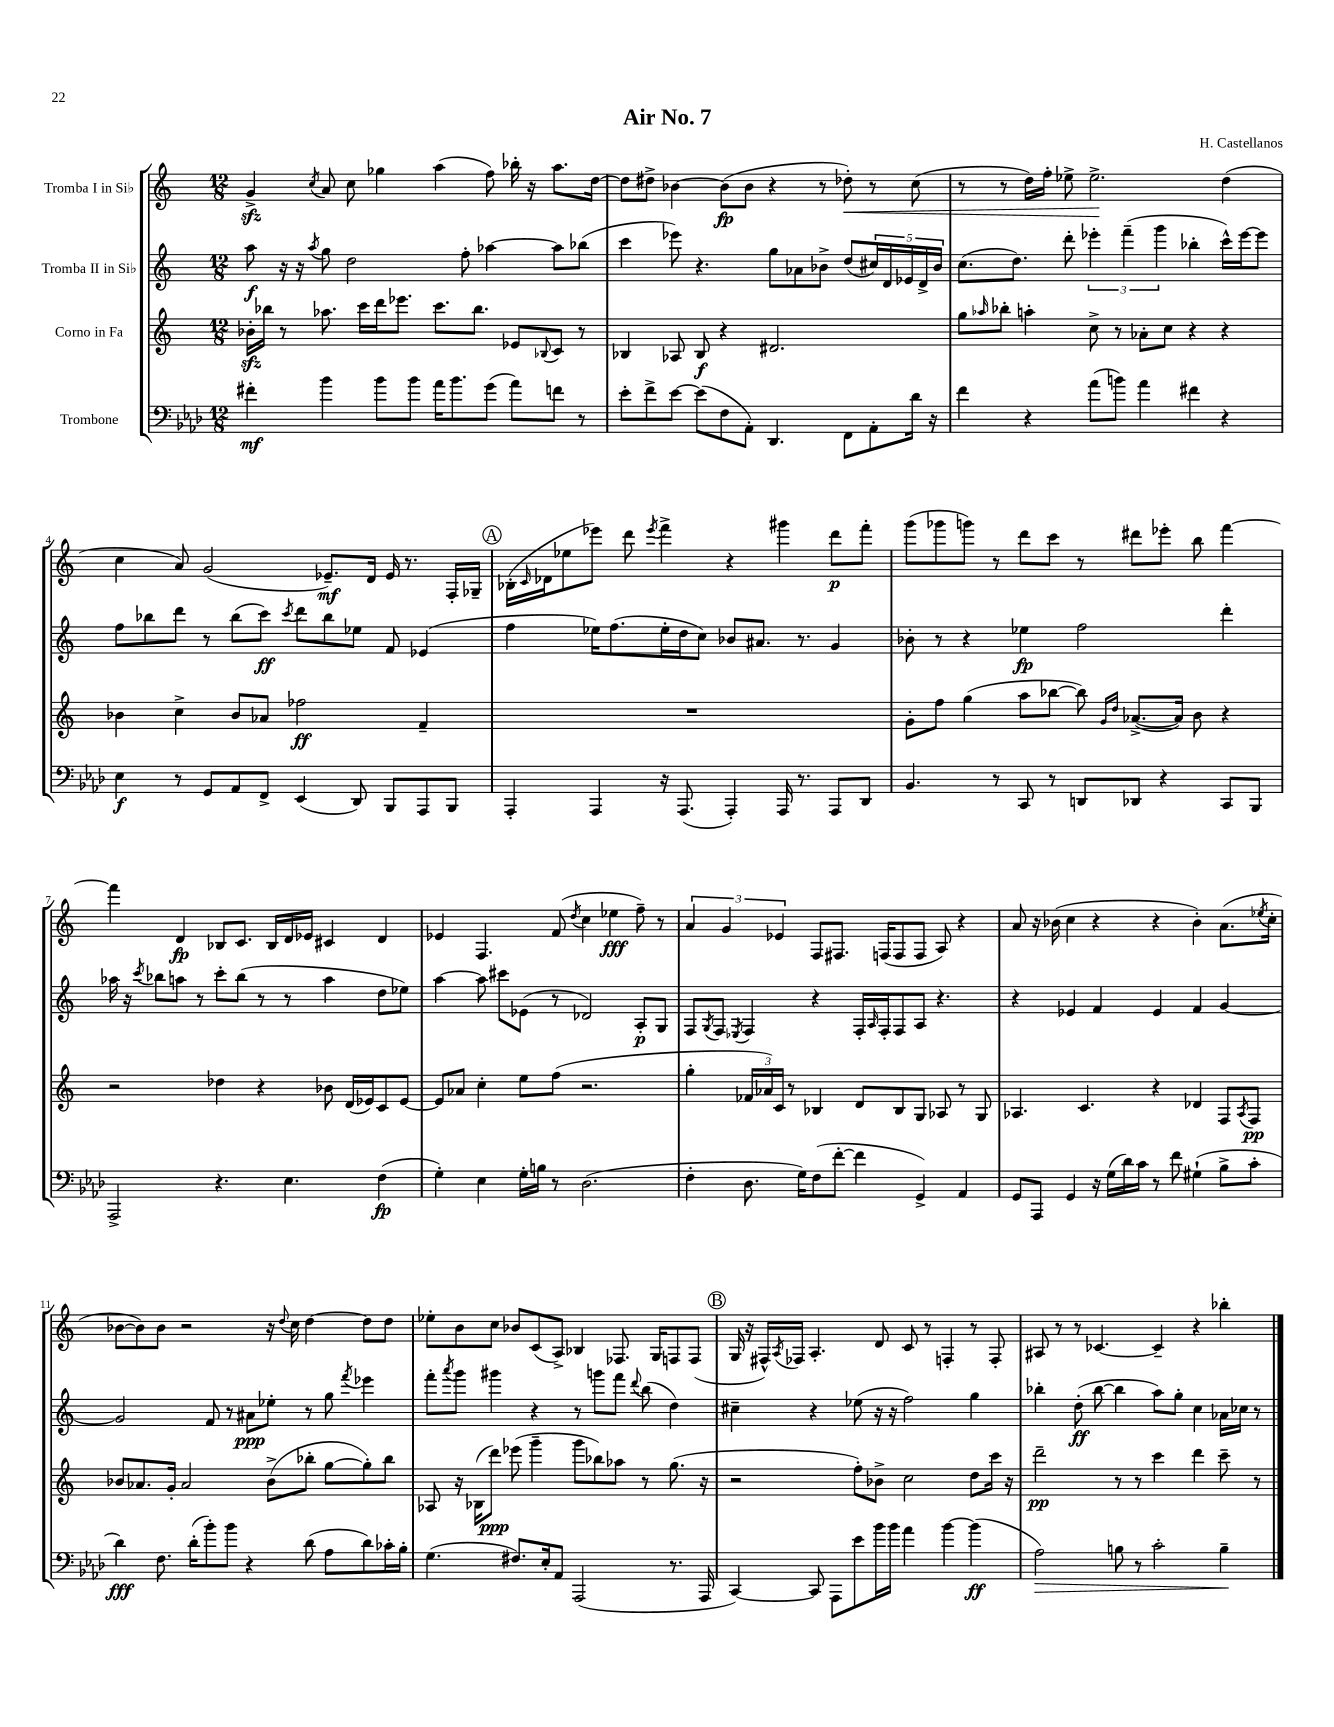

**kern	**dynam	**kern	**dynam	**kern	**dynam	**kern	**dynam
*part4	*part4	*part3	*part3	*part2	*part2	*part1	*part1
*staff4	*staff4	*staff3	*staff3	*staff2	*staff2	*staff1	*staff1
*I"Trombone	*	*I"Corno in Fa	*	*I"Tromba II in Si♭	*	*I"Tromba I in Si♭	*
*clefF4	*	*clefG2	*	*clefG2	*	*clefG2	*
*k[b-e-a-d-]	*	*k[]	*	*k[]	*	*k[]	*
*M12/8	*	*M12/8	*	*M12/8	*	*M12/8	*
=1	=1	=1	=1	=1	=1	=1	=1
4f#X'\	mf	16b-Xzz'\LL	.	8aa\	f	4gzz^/	.
.	.	16bb-X\JJ	.	.	.	.	.
.	.	8r	.	16r	.	.	.
.	.	.	.	16r	.	.	.
.	.	.	.	8qaa/	.	8qcc/	.
4b-\	.	8.aa-X\	.	8gg\	.	8a/	.
.	.	.	.	2dd\	.	8cc\	.
.	.	16ccc\LL	.	.	.	.	.
8b-\L	.	16ddd\J	.	.	.	4gg-X\	.
.	.	8.eee-X\J	.	.	.	.	.
8b-\J	.	.	.	.	.	.	.
16a-\KL	.	8.ccc\L	.	.	.	(4aa\	.
8.b-\	.	.	.	.	.	.	.
.	.	.	.	8ff'\	.	.	.
.	.	8.bb-\J	.	.	.	.	.
(8g\J	.	.	.	[4aa-X\	.	8ff\)	.
8a-\L)	.	8e-X/L	.	.	.	16bb-X'\	.
.	.	.	.	.	.	16r	.
.	.	8qqB-X/	.	.	.	.	.
8fn\J	.	8c/J	.	8aa-\L]	.	8.aa\L	.
8r	.	8r	.	(8bb-X\J	.	.	.
.	.	.	.	.	.	[16dd\Jk	.
=2	=2	=2	=2	=2	=2	=2	=2
8e-'\L	.	4B-X/	.	4ccc\	.	8dd\L]	.
8f^\	.	.	.	.	.	8dd#X^\J	.
[8e-\J	.	8A-X/	.	8eee-X\)	.	[4b-X\	.
(8e-\L]	.	8B-/	f	4.r	.	.	.
8F\	.	4r	.	.	.	(8b-\L]	fp
8AA-'\J)	.	.	.	.	.	8b-\J	.
4.DD-/	.	2.d#X/	.	8gg\L	.	4r	.
.	.	.	.	8a-X\	.	.	.
.	.	.	.	8b-X^\J	.	8r	.
!	!	!	!	!	!	!	!LO:HP:b
8FF\L	.	.	.	(8dd/L	.	8dd-X'\)	<
8AA-'\	.	.	.	20cc#X/L)	.	8r	.
.	.	.	.	20d/	.	.	.
.	.	.	.	20e-X/	.	.	.
16d-\Jk	.	.	.	.	.	(8cc\	.
.	.	.	.	20d^/	.	.	.
16r	.	.	.	.	.	.	.
.	.	.	.	20b-/JJ	.	.	.
=3	=3	=3	=3	=3	=3	=3	=3
4f\	.	8gg\L	.	(8.cc\L	.	8r	.
.	.	16qqaa-X/	.	.	.	.	.
.	.	8bb-X'\J	.	.	.	8r	.
.	.	.	.	8.dd\J)	.	.	.
4r	.	4aan'\	.	.	.	16dd\LL)	.
.	.	.	.	.	.	16ff'\JJ	.
.	.	.	.	8ddd'\	.	8ee-X^\	.
(8a-\L	.	8cc^\	.	6eee-X'\	.	2.ee-^\	.
8bn\J)	.	8r	.	.	.	.	.
.	.	.	.	(6fff~\	.	.	.
4a-\	.	8a-X'\L	.	.	.	.	.
.	.	.	.	6ggg\	.	.	.
.	.	8cc\J	.	.	.	.	.
4f#X\	.	4r	.	4bb-X'\	.	.	.
4r	.	4r	.	16ccc^^\LL)	.	(4dd\	[
.	.	.	.	[16eee-\J	.	.	.
.	.	.	.	8eee-\J]	.	.	.
!!LO:LB:g=z
=4	=4	=4	=4	=4	=4	=4	=4
4E-\	f	4b-X\	.	8ff\L	.	4cc\	.
.	.	.	.	8bb-X\	.	.	.
8r	.	4cc^\	.	8ddd\J	.	8a/)	.
8GG/L	.	.	.	8r	.	(2g/	.
8AA-/	.	8b-/L	.	(8bb-\L	.	.	.
8FF^/J	.	8a-X/J	.	8ccc\J)	ff	.	.
.	.	.	.	8qccc/	.	.	.
(4EE-/	.	2ff-X\	ff	8ddd\L	.	.	.
.	.	.	.	8bb-\	.	8.e-X~/L)	mf
8DD-/)	.	.	.	8ee-X\J	.	.	.
.	.	.	.	.	.	16d/Jk	.
8BBB-/L	.	.	.	8f/	.	16e-/	.
.	.	.	.	.	.	8.r	.
8AAA-/	.	4f~/	.	(4e-X/	.	.	.
8BBB-/J	.	.	.	.	.	16F'/LL	.
.	.	.	.	.	.	16G-X~/JJ	.
!!LO:REH:place=s1:t=A
=5	=5	=5	=5	=5	=5	=5	=5
4AAA-'/	.	1.r	.	4ff\	.	(16B-X'\LL	.
.	.	.	.	.	.	16qqc/	.
.	.	.	.	.	.	16d-X\J	.
.	.	.	.	.	.	8ee-X\	.
4AAA-/	.	.	.	16ee-X\KL)	.	8eee-X\J)	.
.	.	.	.	(8.ff\	.	.	.
.	.	.	.	.	.	8ddd\	.
.	.	.	.	.	.	8qeee-/	.
16r	.	.	.	16ee-'\L	.	4fff^\	.
(8.AAA-/	.	.	.	16dd\J	.	.	.
.	.	.	.	8cc\J)	.	.	.
4AAA-'/)	.	.	.	8b-X/L	.	4r	.
.	.	.	.	8.a#X/J	.	.	.
16AAA-/	.	.	.	.	.	4ggg#X\	.
8.r	.	.	.	8.r	.	.	.
8AAA-/L	.	.	.	4g/	.	8ddd\L	p
8DD-/J	.	.	.	.	.	8fff'\J	.
=6	=6	=6	=6	=6	=6	=6	=6
4.BB-/	.	8g'\L	.	8b-X'\	.	(8ggg\L	.
.	.	8ff\J	.	8r	.	8ggg-X\	.
.	.	(4gg\	.	4r	.	8gggn\J)	.
8r	.	.	.	.	.	8r	.
8CC/	.	8aa\L	.	4ee-X\	fp	8ddd\L	.
8r	.	[8bb-X\J	.	.	.	8ccc\J	.
8DDn/L	.	8bb-\])	.	2ff\	.	8r	.
.	.	16qqg/LL	.	.	.	.	.
.	.	16qqdd/JJ	.	.	.	.	.
8DD-X/J	.	([8.a-X^/L	.	.	.	8ddd#X\L	.
4r	.	.	.	.	.	8eee-X'\J	.
.	.	16a-/Jk])	.	.	.	.	.
.	.	8b\	.	.	.	8bb\	.
8CC/L	.	4r	.	4ddd'\	.	[4fff\	.
8BBB-/J	.	.	.	.	.	.	.
!!LO:LB:g=z
=7	=7	=7	=7	=7	=7	=7	=7
2AAA-^/	.	2r	.	16aa-X\	.	4fff\]	.
.	.	.	.	16r	.	.	.
.	.	.	.	8qccc/	.	.	.
.	.	.	.	8bb-X\L	.	.	.
.	.	.	.	8aan\J	.	4d/	fp
.	.	.	.	8r	.	.	.
4.r	.	4dd-X\	.	8ccc'\L	.	8B-X/L	.
.	.	.	.	(8bb-\J	.	8.c/J	.
.	.	4r	.	8r	.	.	.
.	.	.	.	.	.	16B-/LL	.
4.E-\	.	.	.	8r	.	16d/	.
.	.	.	.	.	.	16e-X/JJ	.
.	.	8b-X\	.	4aa\	.	4c#X/	.
.	.	(16d/LL	.	.	.	.	.
.	.	16e-X/J)	.	.	.	.	.
(4F\	fp	8c/	.	8dd\L	.	4d/	.
.	.	[8e-/J	.	8ee-X\J)	.	.	.
=8	=8	=8	=8	=8	=8	=8	=8
4G'\)	.	8e-/L]	.	[4aa\	.	4e-X/	.
.	.	8a-X/J	.	.	.	.	.
4E-\	.	4cc'\	.	8aa\]	.	4.F/	.
.	.	.	.	8ccc#X\L	.	.	.
16G'\LL	.	8ee\L	.	(8e-X\J	.	.	.
16Bn\JJ	.	.	.	.	.	.	.
8r	.	(8ff\J	.	8r	.	(8f/	.
.	.	.	.	.	.	8qdd/	.
(2.D-\	.	2.r	.	2d-X/)	.	4cc\	.
.	.	.	.	.	.	4ee-X\	fff
.	.	.	.	8A'/L	p	8ff~\)	.
.	.	.	.	8G/J	.	8r	.
=9	=9	=9	=9	=9	=9	=9	=9
4F'\	.	4gg'\	.	8F/L	.	6a/	.
.	.	.	.	8qG/	.	.	.
.	.	.	.	8F/J	.	.	.
.	.	.	.	.	.	6g/	.
.	.	.	.	8qE-X/	.	.	.
8.D-\	.	24f-X/LL	.	4F/	.	.	.
.	.	24a-X/)	.	.	.	.	.
.	.	24c/JJ	.	.	.	6e-X/	.
.	.	8r	.	.	.	.	.
16G\KL)	.	.	.	.	.	.	.
(8F\	.	4B-X/	.	4r	.	8F/L	.
[8f'\J	.	.	.	.	.	8.F#X/J	.
4f\]	.	8d/L	.	16F'/LL	.	.	.
.	.	.	.	16qqA/	.	.	.
.	.	.	.	16F'/J	.	(16Fn/KL	.
.	.	8B-/	.	8F/	.	8F/	.
4GG^/)	.	8G/J	.	8A/J	.	8F/J	.
.	.	8A-X/	.	4.r	.	8A/)	.
4AA-/	.	8r	.	.	.	4r	.
.	.	8G/	.	.	.	.	.
=10	=10	=10	=10	=10	=10	=10	=10
8GG/L	.	4.A-X/	.	4r	.	8a/	.
8AAA-/J	.	.	.	.	.	16r	.
.	.	.	.	.	.	(16b-X\	.
4GG/	.	.	.	4e-X/	.	4cc\	.
.	.	4.c/	.	.	.	.	.
16r	.	.	.	4f/	.	4r	.
(16G\LL	.	.	.	.	.	.	.
16d-\)	.	.	.	.	.	.	.
16c\JJ	.	.	.	.	.	.	.
8r	.	4r	.	4e-/	.	4r	.
8f\	.	.	.	.	.	.	.
(4G#X`\	.	4d-X/	.	4f/	.	4b-'\)	.
8B-^\L	.	8F/L	.	[4g/	.	(8.a\L	.
.	.	8qA-/	.	.	.	.	.
8c'\J	.	8F/J	pp	.	.	.	.
.	.	.	.	.	.	8qee-X/	.
.	.	.	.	.	.	16cc'\Jk	.
!!LO:LB:g=z
=11	=11	=11	=11	=11	=11	=11	=11
4d-\)	fff	8b-X/L	.	2g/]	.	[8b-X\L	.
.	.	8.a-X/	.	.	.	8b-\])	.
8.F\	.	.	.	.	.	8b-\J	.
.	.	16g'/Jk	.	.	.	.	.
.	.	2a-/	.	.	.	2r	.
(16d-'\KL	.	.	.	.	.	.	.
8b-'\)	.	.	.	8f/	.	.	.
8b-\J	.	.	.	8r	.	.	.
4r	.	.	.	8a#X\L	ppp	.	.
.	.	(8b-^\L	.	8ee-X'\J	.	16r	.
.	.	.	.	.	.	8qqdd/	.
.	.	.	.	.	.	16cc\	.
(8d-\	.	8bb-X'\J	.	8r	.	[4dd\	.
8A-\L	.	[8gg\L	.	8gg\	.	.	.
.	.	.	.	8qfff/	.	.	.
8d-\)	.	8gg'\])	.	4eee-X\	.	8dd\L]	.
16c-X'\L	.	8bb-\J	.	.	.	8dd\J	.
16B-'\JJ	.	.	.	.	.	.	.
=12	=12	=12	=12	=12	=12	=12	=12
(4.G\	.	8A-X/	.	8fff'\L	.	8ee-X'\L	.
.	.	.	.	8qaaa/	.	.	.
.	.	16r	.	8ggg\J	.	8b\	.
.	.	(16B-X\KL	.	.	.	.	.
.	.	8ddd\J)	ppp	4ggg#X\	.	8cc\J	.
8.F#X/L)	.	(8eee-X\	.	.	.	8b-X/L	.
.	.	4ggg~\	.	4r	.	(8c/	.
16E-'/k	.	.	.	.	.	.	.
8AA-/J	.	.	.	.	.	8A^/J)	.
(2AAA-/	.	8ggg\L	.	8r	.	4B-X/	.
.	.	8bb-X\)	.	8gggn\L	.	.	.
.	.	8aa-X\J	.	8fff\J	.	8.F-X/	.
.	.	.	.	8qqddd/	.	.	.
.	.	8r	.	(8bb\	.	.	.
.	.	.	.	.	.	16G/KL	.
8.r	.	(8.gg\	.	4dd\)	.	8Fn/	.
.	.	.	.	.	.	(8F/J	.
16AAA-/	.	16r	.	.	.	.	.
!!LO:REH:place=s1:t=B
=13	=13	=13	=13	=13	=13	=13	=13
[4CC/)	.	2r	.	4cc#X~\	.	16G/	.
.	.	.	.	.	.	16r	.
.	.	.	.	.	.	16F#X^^/LL)	.
.	.	.	.	.	.	8qA/	.
.	.	.	.	.	.	16F-X/JJ	.
8CC/]	.	.	.	4r	.	4.A'/	.
8AAA-\L	.	.	.	.	.	.	.
8e-\	.	8ff'\L)	.	(8ee-X\	.	.	.
16b-\L	.	8b-X^\J	.	16r	.	8d/	.
16b-\JJ	.	.	.	16r	.	.	.
4a-\	.	2cc\	.	2ff\)	.	8c/	.
.	.	.	.	.	.	8r	.
[4b-\	.	.	.	.	.	4Fn'/	.
(4b-\]	ff	8dd\L	.	4gg\	.	8r	.
.	.	16ccc\Jk	.	.	.	8F'/	.
.	.	16r	.	.	.	.	.
=14	=14	=14	=14	=14	=14	=14	=14
!	!LO:HP:b	!	!	!	!	!	!
2A-\)	>	2ddd~\	pp	4bb-X'\	.	8A#X/	.
.	.	.	.	.	.	8r	.
.	.	.	.	(8dd'\	ff	8r	.
.	.	.	.	[8bb-\	.	[4.c-X/	.
8Bn\	.	8r	.	4bb-\]	.	.	.
8r	.	8r	.	.	.	.	.
2c'\	.	4ccc\	.	8aa\L)	.	4c-~/]	.
.	.	.	.	8gg'\J	.	.	.
.	.	4ddd\	.	4cc\	.	4r	.
4B~\	.	8ccc~\	.	16a-X\LL	.	4bb-X'\	.
.	.	.	.	16cc-X\JJ	.	.	.
.	.	8r	.	8r	.	.	.
.	]	.	.	.	.	.	.
==	==	==	==	==	==	==	==
*-	*-	*-	*-	*-	*-	*-	*-
